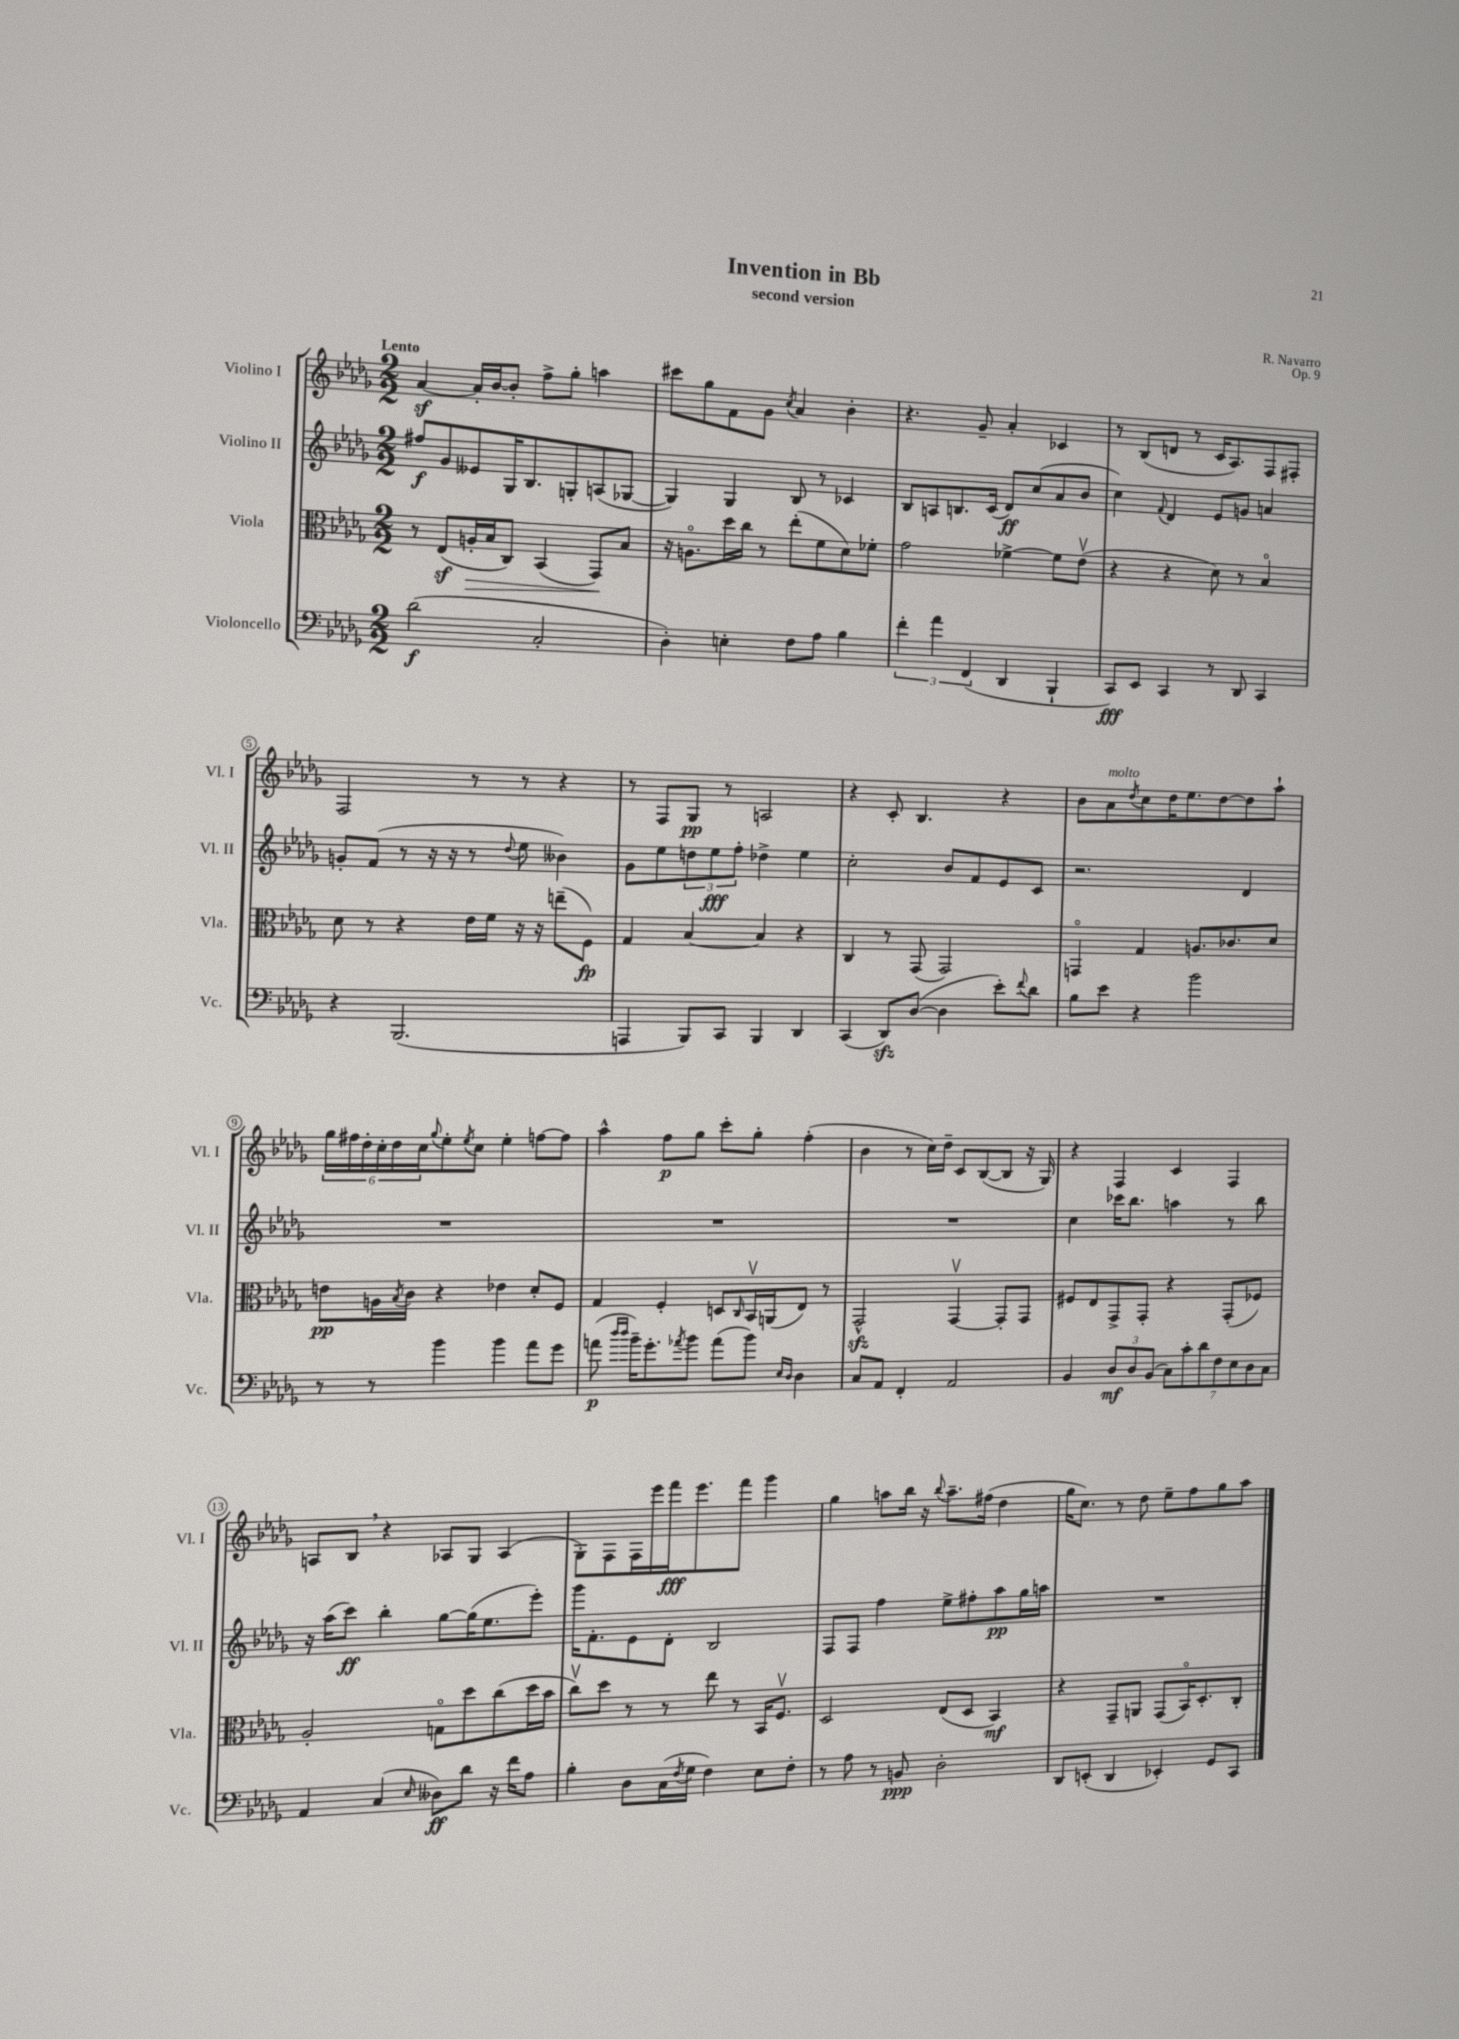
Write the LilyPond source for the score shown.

\header { title = "Invention in Bb" composer = "R. Navarro" subtitle = "second version" opus = "Op. 9" }
<<
\new StaffGroup <<
\new Staff = "s0" \with { instrumentName = "Violino I" shortInstrumentName = "Vl. I" } {
    \clef treble \key des \major \numericTimeSignature \time 2/2 \tempo "Lento"
    aes'4~\sf aes'16-. bes'16~ bes'8-. f''8-> ges''8-. a''4 |
    cis'''8 ges''8 f'8 ges'8 \acciaccatura { c''8 } aes'4 bes'4-. |
    r4. ges'8-- aes'4-. ces'4 |
    r8 bes8( d'8 r8 c'16 aes8.) f8 fis8-. |
    f2 r8 r8 r4 |
    r8 f8 ges8\pp r8 a2 |
    r4 c'8-. bes4. r4 |
    bes'8 aes'8^\markup { \italic "molto" } \acciaccatura { des''8 } c''8 des''16 ees''8. des''8~ des''8 aes''8-! |
    \tuplet 6/4 { ges''16 fis''16 des''16-. c''16-. des''16 c''16 } \appoggiatura { ges''8 } ees''8-. \acciaccatura { ees''8 } c''8 ees''4-. f''8~ f''8 |
    aes''4-^ f''8\p ges''8 c'''8-. ges''8-. f''4-.( |
    bes'4 r8 c''16) des''16-- c'8 bes8~( bes8 r16 ges16) |
    r4 f4 c'4 f4 |
    a8 bes8 \breathe r4 aes8 ges8 aes4( |
    ges8-.) f8 f16 ees'''16 f'''16\fff ees'''8. f'''8 ges'''4 |
    ges''4 a''8 bes''16 r16 \appoggiatura { bes''8 } a''8.-- fis''16( des''4 |
    ges''16 c''8.) r8 des''8 ees''8-- f''8 ges''8 aes''8 \bar "|." |
}
\new Staff = "s1" \with { instrumentName = "Violino II" shortInstrumentName = "Vl. II" } {
    \clef treble \key des \major \numericTimeSignature \time 2/2
    fis''8\f ges'8 eeses'8 ges16 bes8. g8-. a8( ges8~ |
    ges4) ges4 bes8 r8 ces'4 |
    bes8 a8 b8. c'16( des'8\ff) c''8( aes'8 bes'8 |
    c''4) \appoggiatura { f'8 } des'4 ees'8 g'8 a'4 |
    g'8-. f'8( r8 r16 r16 r8 \appoggiatura { des''8 } ees''8 beses'4) |
    ges'8 ees''8 \tuplet 3/2 { d''8 ees''8\fff f''8-. } des''4-> ees''4 |
    c''2-. bes'8 f'8 ees'8 c'8 |
    r2. des'4 |
    R1 |
    R1 |
    R1 |
    c''4 ces'''16 bes''8. a''4 r8 bes''8 |
    r16 aes''16( c'''8\ff) bes''4-. ges''8~ ges''16( ees''8. ees'''8-.) |
    ges'''16 f'8.-. ees'8 des'8-. bes2 |
    f8 f8 f''4 ees''8-> fis''8-. aes''8\pp ges''16 a''16 |
    R1 \bar "|." |
}
\new Staff = "s2" \with { instrumentName = "Viola" shortInstrumentName = "Vla." } {
    \clef alto \key des \major \numericTimeSignature \time 2/2
    r8 ees8\sf( a16-.\> bes16 c8) bes,4( ges,8\!) bes8 |
    r16 a8.\flageolet des''16 c''16 r8 ees''8-.( f'8 des'8) fes'8-. |
    ges'2 fes'4~-> fes'8 ees'8\upbow( |
    r4 r4 des'8) r8 bes4\flageolet |
    des'8 r8 r4 ees'16 f'16 r16 r16 e''8--( f8\fp) |
    ges4 bes4~ bes4 r4 |
    c4 r8 ges,8( ges,2) |
    g,4\flageolet ges4 a8. ces'8. des'8 |
    e'8\pp a16 \acciaccatura { bes8 } c'16 r4 ees'4 des'8-. f8 |
    ges4 f4-. d8 \grace { c16 } bes,16\upbow a,16( ees8) r8 |
    ges,2-^\sfz ges,4~\upbow ges,8-. ges,8 |
    fis8 ees8 ges,8-> ges,8-. r4 ges,8-.( fes8) |
    aes2-. g8\flageolet des''8 c''8( des''16 bes'16 |
    c''8\upbow) des''8 r8 r8 ees''8 r8 bes,16 f8.\upbow |
    des2 ees8( des8 bes,4\mf) |
    r4 ges,8-- a,8 ges,8( bes,16\flageolet) des8.-. c8-. \bar "|." |
}
\new Staff = "s3" \with { instrumentName = "Violoncello" shortInstrumentName = "Vc." } {
    \clef bass \key des \major \numericTimeSignature \time 2/2
    des'2\f( c2-. |
    des4-.) e4-. f8 aes8 bes4 |
    \tuplet 3/2 { f'4-. aes'4 f,4( } des,4 bes,,4-! |
    c,8\fff) ees,8 c,4 r8 des,8 c,4 |
    r4 bes,,2.( |
    a,,4 bes,,8) c,8 bes,,4 des,4 |
    c,4( des,8\sfz) des8~( des4 ees'8-.) \appoggiatura { f'8 } des'8 |
    bes8 ees'8 r4 bes'2 |
    r8 r8 bes'4 bes'4 aes'8 ges'8 |
    a'8\p( \grace { des''16 des''16 } bes'16--) ges'8.-. \acciaccatura { aes'8 } bes'8 aes'8( bes'8) \grace { ees16 des16 } des4 |
    c8 aes,8 f,4-. aes,2 |
    bes,4 \tuplet 3/2 { des8\mf des8 bes,8( } \tuplet 7/4 { c8) c'8-. des'8 f8 ees8 des8 c8 } |
    aes,4 c4( \grace { ees16 } deses8\ff) des'8 r16 f'16 aes8 |
    bes4-. des8 c16( \acciaccatura { f8 } ges16 f4) ees8 f8-. |
    r8 aes8 r8 b,8\ppp des2-. |
    des,8 e,8-.( des,4 ees,4-.) ges,8 c,8 \bar "|." |
}
>>
>>
\layout { \context { \Score \override BarNumber.stencil = #(make-stencil-circler 0.1 0.3 ly:text-interface::print) } }
